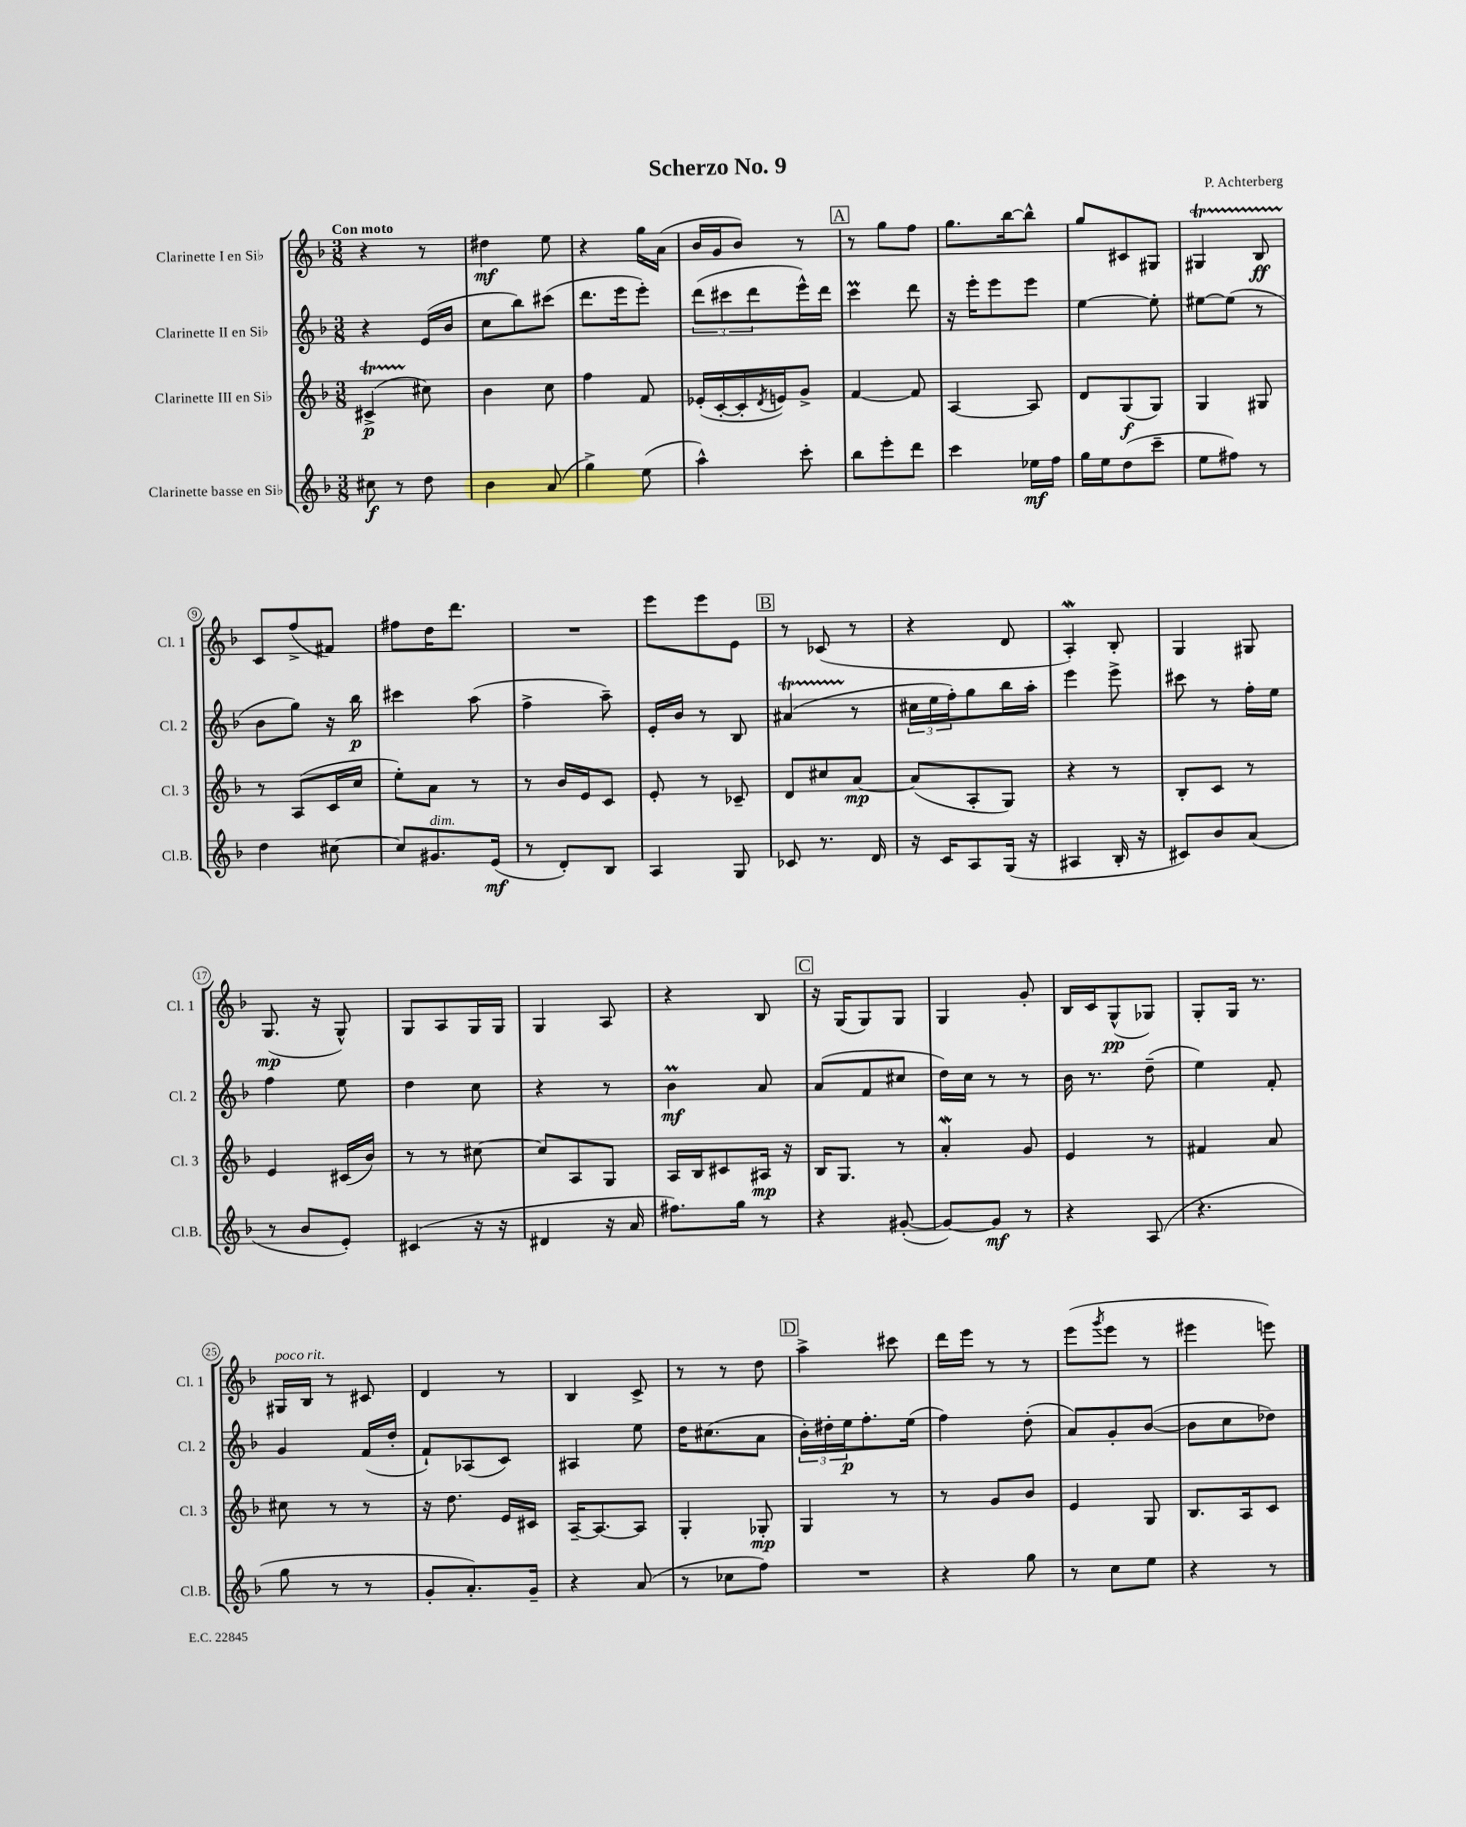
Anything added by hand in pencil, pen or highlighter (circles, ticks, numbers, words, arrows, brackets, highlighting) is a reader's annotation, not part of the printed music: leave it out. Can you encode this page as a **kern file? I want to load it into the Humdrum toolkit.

**kern	**kern	**kern	**kern
*staff4	*staff3	*staff2	*staff1
*clefG2	*clefG2	*clefG2	*clefG2
*k[b-]	*k[b-]	*k[b-]	*k[b-]
*M3/8	*M3/8	*M3/8	*M3/8
8cc#	(4c#^	4r	4r
8r	.	.	.
8dd	8cc#)	(16e	8r
.	.	16b-	.
=	=	=	=
4b-	4b-	8cc	4dd#
.	.	8bb-)	.
(8a	8cc	(8ccc#	8ee
=	=	=	=
4gg^)	4ff	8.ddd	4r
.	.	16eee	.
(8ee	8f	8eee')	16gg
.	.	.	(16a
=	=	=	=
4aa^^)	(16e-'	(12ddd	16b-
.	[16c'	.	16g
.	.	12ccc#	.
.	16c']	.	8b-)
.	.	12ddd	.
.	8qd	.	.
.	16e)	.	.
8ccc'	8g^	16eee^^)	8r
.	.	16ddd	.
=	=	=	=
8bb-	[4f	4ccc	8r
8eee'	.	.	8gg
8ddd	8f]	8ddd	8ff
=	=	=	=
4ccc	[4A	16r	8.gg
.	.	16eee'	.
.	.	8eee	.
.	.	.	[16bb-
16ee-	8A]	8eee	8bb-^^]
16ff	.	.	.
=	=	=	=
16gg	8d	[4ee	8gg
16ee	.	.	.
(8dd	(8G	.	8c#
8ccc~	8G)	8ee']	8G#
=	=	=	=
8ee	4G	[8ee#	4G#
8ff#)	.	(8ee#]	.
8r	8G#	8r	8B-
=	=	=	=
4dd	8r	8b-	8c
.	(8A	8gg)	(8ff^
[8cc#	16c	16r	8f#)
.	16cc	16bb-	.
=	=	=	=
8cc#]	8ee')	4ccc#	8ff#
8.g#	8a	.	16dd
.	.	.	8.ddd
.	8r	(8aa	.
(16e	.	.	.
=	=	=	=
8r	8r	4ff^	4.r
8d')	16b-	.	.
.	16e	.	.
8B-	8c	8aa~)	.
=	=	=	=
4A	8e'	16e'	8eee
.	.	16b-	.
.	8r	8r	8eee
8G	8c-~	8B-	8e
=	=	=	=
8c-	8d	(4a#	8r
8.r	8cc#	.	(8c-
.	[8a	8r	8r
16d	.	.	.
=	=	=	=
16r	(8a]	24cc#	4r
.	.	24ee	.
16c	.	.	.
.	.	24ff')	.
8A	8A'	8gg	.
(16G	8G)	16bb-	8d
16r	.	16aa'	.
=	=	=	=
4A#	4r	4eee	4A')
16B-'	8r	8eee^	8B-'
16r	.	.	.
=	=	=	=
8c#)	8B-'	8ccc#	4G
8b-	8c	8r	.
(8a	8r	16ff'	8G#
.	.	16ee	.
=	=	=	=
8r	4e	4ff	(8.G
8b-	.	.	.
.	.	.	16r
8e')	(16c#	8ee	8G^^)
.	16b-)	.	.
=	=	=	=
(4c#	8r	4dd	8G
.	8r	.	8A
16r	[8cc#	8cc	16G
16r	.	.	16G
=	=	=	=
4d#	8cc#]	4r	4G
.	8A	.	.
16r	8G	8r	8A
16a	.	.	.
=	=	=	=
8.ff#)	16A	4b-	4r
.	16B-	.	.
.	8c#	.	.
16gg	.	.	.
8r	16A#	8a	8B-
.	16r	.	.
=	=	=	=
4r	16B-	(8a	16r
.	8.G	.	(16G
.	.	8f	8G)
([8g#'	8r	8cc#	8G
=	=	=	=
8g#_)	4a'	16dd)	4G
.	.	16cc	.
8g#]	.	8r	.
8r	8g	8r	8g'
=	=	=	=
4r	4e	16b-	16B-
.	.	8.r	16c
.	.	.	(8G^^
(8A	8r	(8dd~	8G-)
=	=	=	=
4.r	4f#	4ee)	8G'
.	.	.	16G
.	.	.	8.r
.	8a	8f'	.
=	=	=	=
8gg	8cc#	4g	16G#
.	.	.	16B-
8r	8r	.	8r
8r	8r	(16f	8c#
.	.	16dd'	.
=	=	=	=
8g'	16r	8f`)	4d
.	8.dd	.	.
8.a')	.	(8A-	.
.	16e	8c)	8r
16g~	16c#	.	.
=	=	=	=
4r	[16A~	4A#	4B-
.	8.A_	.	.
(8a	8A]	8ee	8c^
=	=	=	=
8r	4G'	16dd	8r
.	.	(8.cc#	.
8cc-	.	.	8r
8ff)	8G-'	8a	8dd
=	=	=	=
4.r	4G	24b-')	4aa^
.	.	24dd#'	.
.	.	24ee	.
.	.	8.ff'	.
.	8r	.	8ccc#
.	.	(16ee	.
=	=	=	=
4r	8r	4ff)	16ddd
.	.	.	16eee
.	8g	.	8r
8gg	8b-	(8dd'	8r
=	=	=	=
8r	4e	8a)	(8eee
.	.	.	8qggg
8cc	.	8g'	8eee
8ee	8G	([8b-	8r
=	=	=	=
4r	8.B-	8b-]	4eee#
.	.	8cc	.
.	16A	.	.
8r	8c	8dd-)	8eee)
==	==	==	==
*-	*-	*-	*-
